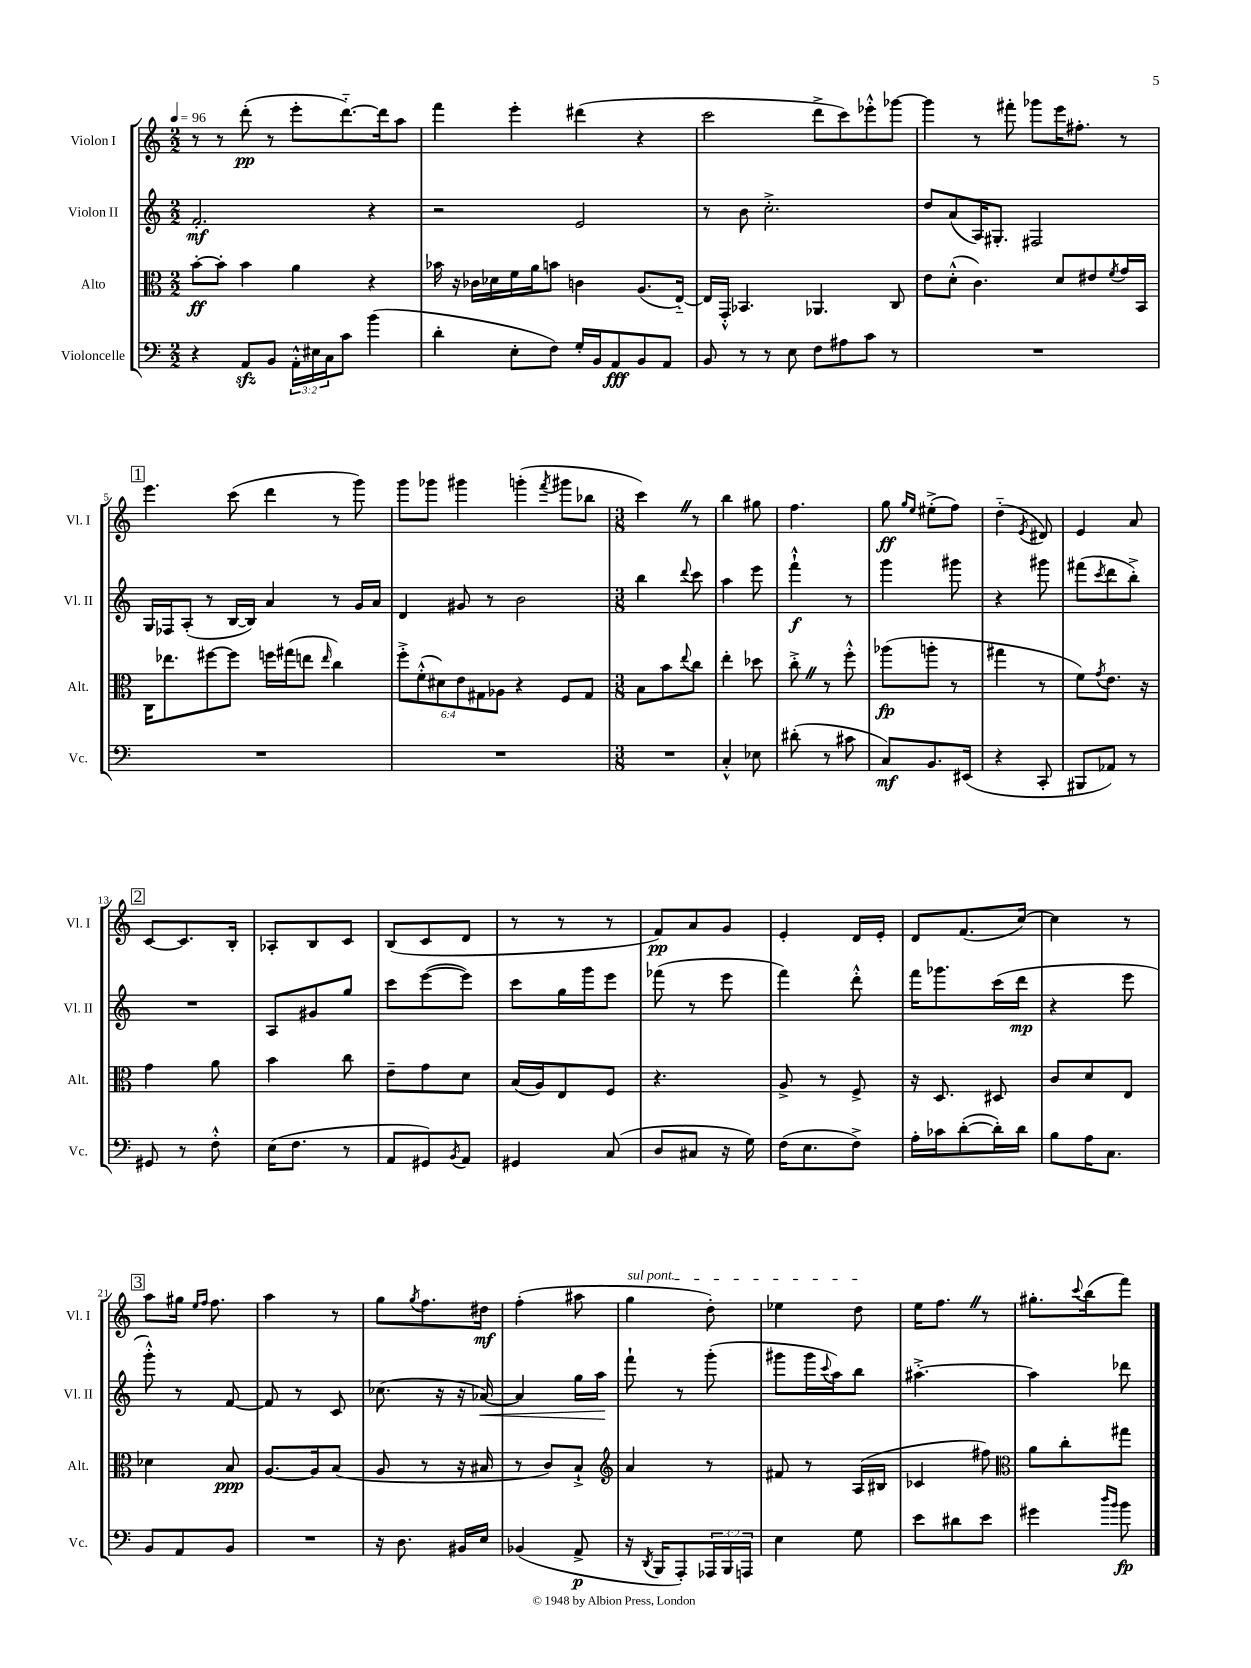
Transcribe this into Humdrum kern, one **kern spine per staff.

**kern	**kern	**kern	**kern
*staff4	*staff3	*staff2	*staff1
*clefF4	*clefC3	*clefG2	*clefG2
*k[]	*k[]	*k[]	*k[]
*M2/2	*M2/2	*M2/2	*M2/2
*MM96	*MM96	*MM96	*MM96
4r	[8b'	2.f'	8r
.	8b']	.	8r
8AA	4b	.	(8ddd'
8BB	.	.	8r
24AA'^^	4a	.	8eee'
24E#	.	.	.
24C	.	.	.
8c	.	.	[8.ddd'~)
(4b	4r	4r	.
.	.	.	16ddd]
.	.	.	8aa
=	=	=	=
4d'	16b-	2r	4fff
.	16r	.	.
.	16c-	.	.
.	16d-	.	.
8E'	16f	.	4eee'
.	16a	.	.
8F)	8b	.	.
16G'	4c	2e	(4ddd#
16BB	.	.	.
8AA	.	.	.
8BB	(8.A	.	4r
8AA	.	.	.
.	[16E'~)	.	.
=	=	=	=
8BB	16E]	8r	2ccc
.	16GG'^^	.	.
8r	4.BB-	8b	.
8r	.	2.cc'^	.
8E	.	.	.
8F	4.AA-	.	8ddd^
8A#	.	.	8ccc)
8c	.	.	8eee-'^^
8r	8C	.	[8ggg-
=	=	=	=
1r	8e	8dd	4ggg-]
.	(8d'^^	(8a	.
.	4.c)	16A)	8r
.	.	8.G#'	.
.	.	.	8fff#'
.	.	2F#	8ggg-
.	8d	.	16eee
.	.	.	8.ff#'
.	8e#	.	.
.	8qf	.	.
.	16g	.	8r
.	16BB	.	.
=	=	=	=
1r	16C	16G	4.eee
.	8.ee-	16F-	.
.	.	(8A'	.
.	[8ff#	8r	.
.	8ff#]	[16B	(8ccc
.	.	16B])	.
.	16ff	4a	4ddd
.	(16gg#	.	.
.	8ee	.	.
.	16qqee	.	.
.	4cc)	8r	8r
.	.	16g	8ggg)
.	.	16a	.
=	=	=	=
1r	12ff'^	4d	8ggg
.	(12f'^^	.	.
.	.	.	8ggg-
.	12d#)	.	.
.	12e	8g#	4ggg#
.	12G#	.	.
.	.	8r	.
.	12A-	.	.
.	4r	2b	(4ggg'
.	.	.	8qfff
.	8F	.	8ggg#
.	8G#	.	8bb-
=	=	=	=
*M3/8	*M3/8	*M3/8	*M3/8
4.r	8B	4bb	4ccc)
.	8b	.	.
.	8qqee	8qqddd	.
.	8cc	8ccc	8r
=	=	=	=
4C'^^	4ee'	4aa	4bb
8E-	8dd-	8eee	8gg#
=	=	=	=
(8d#'	8cc'^	4fff`^^	4.ff
8r	8r	.	.
8c#	8ff'^^	8r	.
=	=	=	=
8C)	(8aa-	4ggg	8gg
.	.	.	16qqgg
.	.	.	16qqee
8.BB	8aa'	.	(8ee#'^
.	8r	8ggg#	8ff)
(16EE#	.	.	.
=	=	=	=
4r	4gg#	4r	(4dd'~
.	.	.	8qe
8CC'	8r	8ggg#	8d#)
=	=	=	=
8BBB#	8f)	(8fff#	4e
.	8qg	8qccc	.
8AA-)	8.e	8ddd	.
8r	.	8bb'^)	8a
.	16r	.	.
=	=	=	=
8GG#	4g	4.r	[8c
8r	.	.	8.c]
8F'^^	8a	.	.
.	.	.	16B'
=	=	=	=
(16E	4b	8A	8A-'
8.F	.	.	.
.	.	8g#	8B
8r	8cc	8gg	8c
=	=	=	=
8AA	8e~	8ccc	(8B
8GG#)	8g	([8eee	8c
8qBB	.	.	.
8AA	8d	8eee])	8d
=	=	=	=
4GG#	(16B	8ccc	8r
.	16A)	.	.
.	8E	16gg	8r
.	.	16ggg	.
(8C	8F	8eee	8r
=	=	=	=
8D	4.r	(8fff-	8f)
8C#	.	8r	8a
16r	.	8eee	8g
16G)	.	.	.
=	=	=	=
(16F	8A^	4fff)	4e'
8.E	.	.	.
.	8r	.	.
8F^)	8F^	8ddd'^^	16d
.	.	.	16e'
=	=	=	=
16A'	16r	16fff	8d
16c-	8.D	8.ggg-	.
([8d'	.	.	(8.f
16d'])	8D#	(16ccc	.
16d	.	16ddd	[16cc)
=	=	=	=
8B	8c	4r	4cc]
16A	8d	.	.
8.C	.	.	.
.	8E	8eee	8r
=	=	=	=
8BB	4d-	8ggg'^^)	8aa
8AA	.	8r	16gg#
.	.	.	16qqee
.	.	.	16qqff
.	.	.	8.ff
8BB	8B	[8f	.
=	=	=	=
4.r	[8.A	8f]	4aa
.	.	8r	.
.	16A]	.	.
.	(8B	8c	8r
=	=	=	=
16r	8A	(8.cc-	8gg
8.D	.	.	.
.	.	.	8qgg
.	8r	.	8.ff
.	.	16r	.
16BB#	16r	16r	.
16E	16B#	[16a-)	16dd#
=	=	=	=
(4BB-	8r	4a-]	(4ff'
.	8c)	.	.
8AA^	8B`^	16gg	8aa#
.	.	16aa	.
=	=	=	=
*	*clefG2	*	*
16r	4a	8fff`	4gg
8qDD	.	.	.
16BBB	.	.	.
8AAA')	.	8r	.
24AAA-	8r	(8ggg'	8dd')
24BBB	.	.	.
24AAA	.	.	.
=	=	=	=
4E	8f#	8ggg#	4ee-
.	8r	16ggg#	.
.	.	8qqccc	.
.	.	16aa)	.
8G	(16A	8bb	8dd
.	16B#	.	.
=	=	=	=
8e	4c-	[4.aa#'^	16ee
.	.	.	8.ff
8d#	.	.	.
8e	8ff#)	.	8r
=	=	=	=
*	*clefC3	*	*
4g#	8a	4aa#]	8.gg#'
.	8cc'	.	.
.	.	.	8qqccc
.	.	.	(16bb
16qqdd	.	.	.
16qqb	.	.	.
8b	8gg#	8ddd-	8fff)
==	==	==	==
*-	*-	*-	*-
